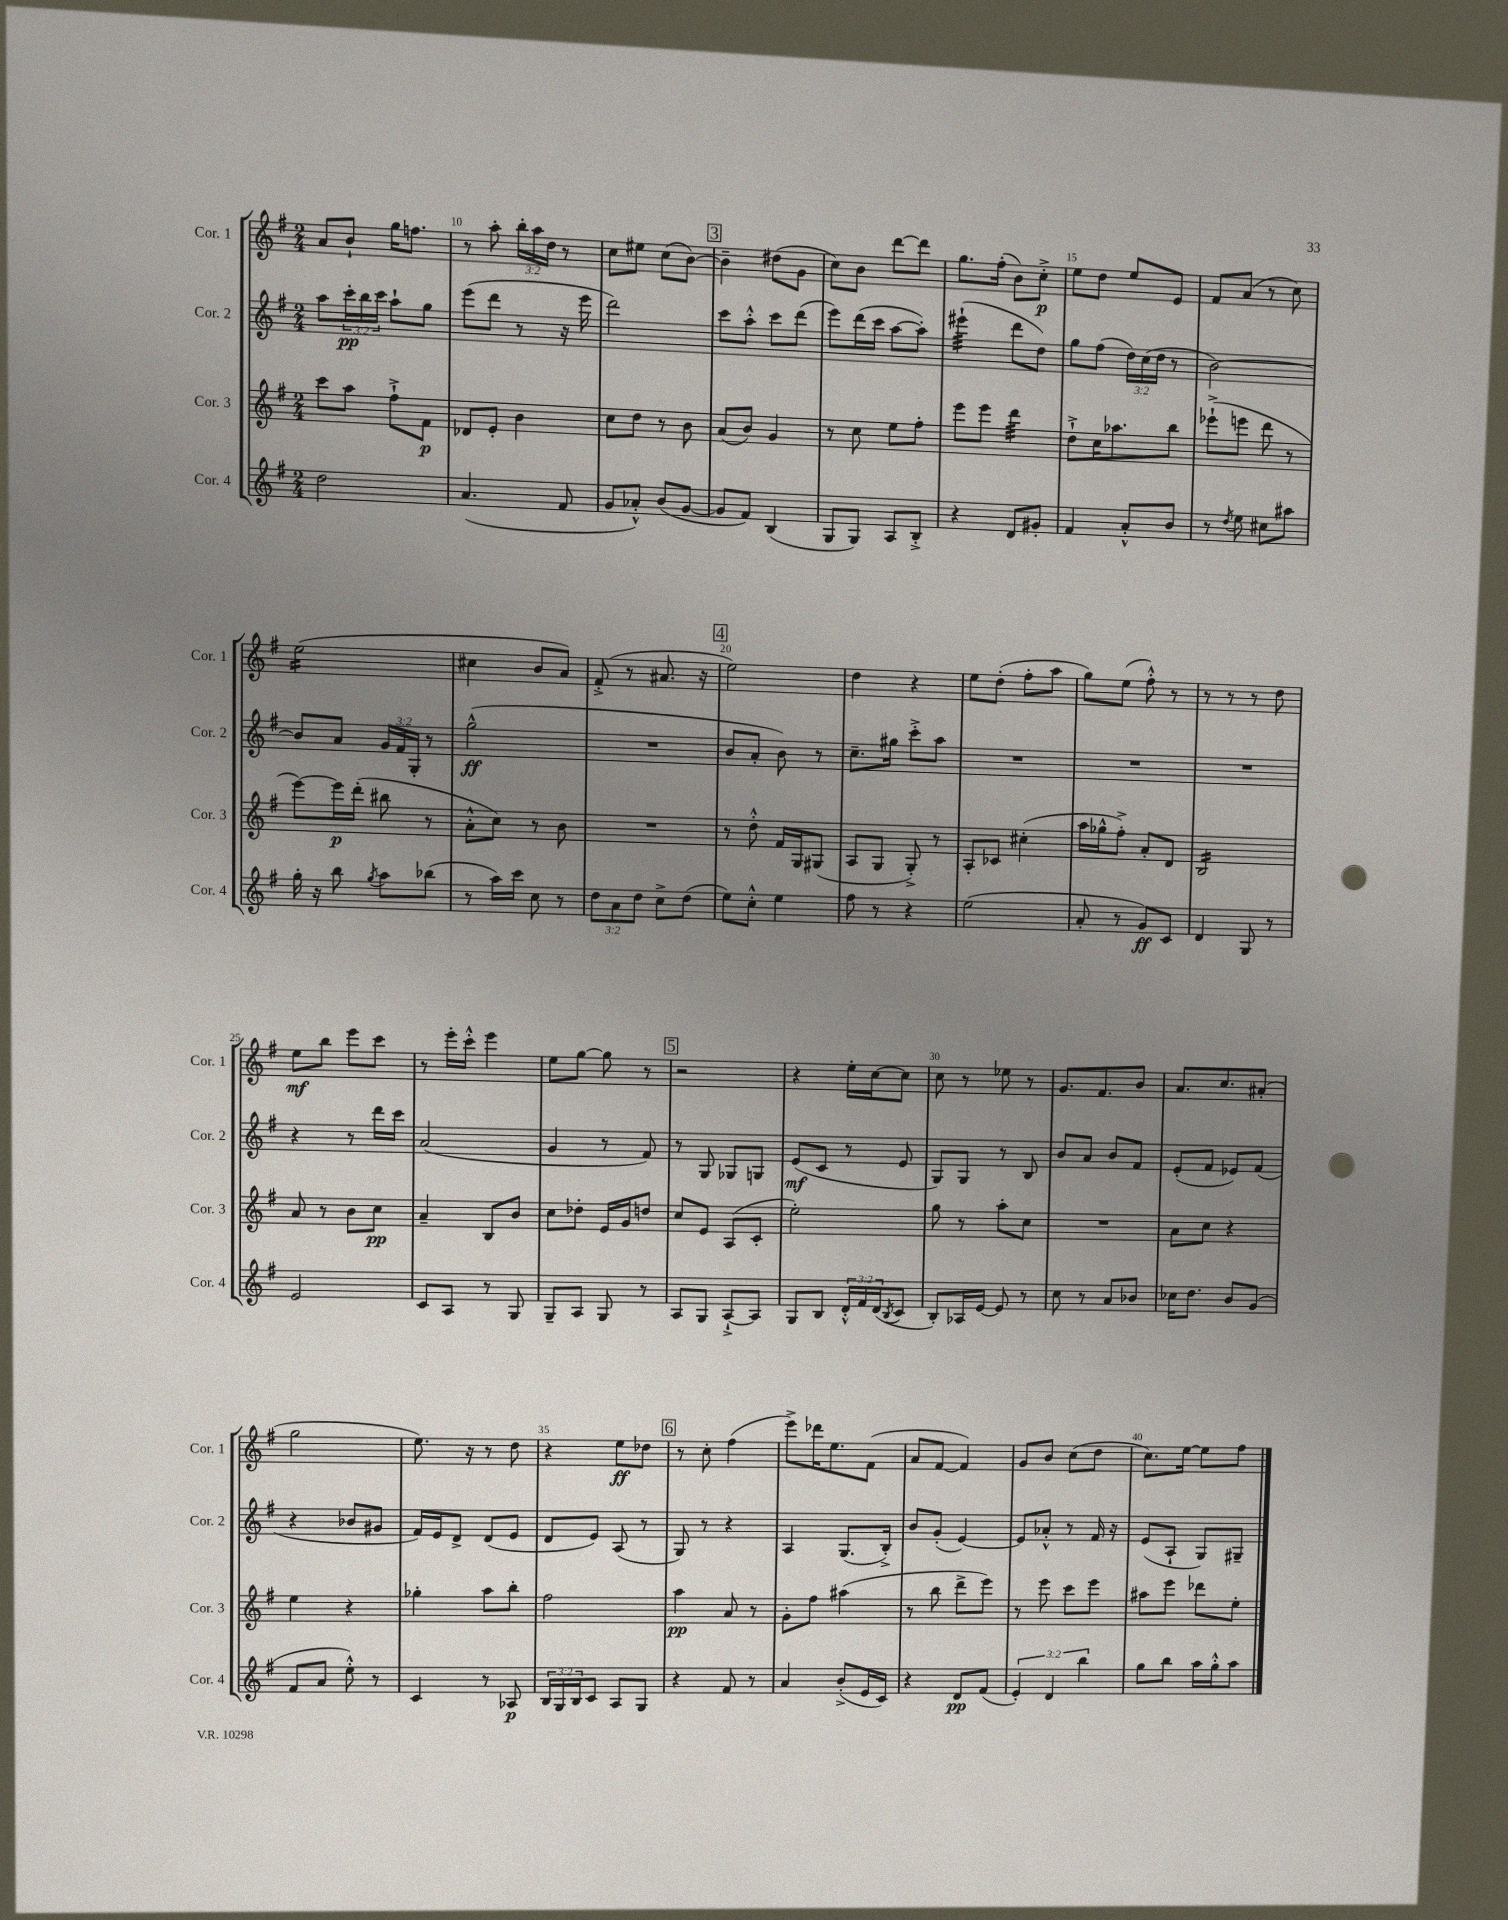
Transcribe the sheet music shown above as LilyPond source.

<<
\new StaffGroup <<
\new Staff = "s0" \with { instrumentName = "Cor. 1" shortInstrumentName = "Cor. 1" } {
    \clef treble \key g \major \numericTimeSignature \time 2/4 \override Staff.TupletNumber.text = #tuplet-number::calc-fraction-text
    a'8 b'8-! g''16 f''8. |
    r8 a''8-. \tuplet 3/2 { b''16-. a''16 d''16 } r8 |
    c''8 eis''8 c''8( b'8~) |
    \mark \markup { \box "3" } b'4-- dis''8( g'8 |
    c''8) b'8 d'''8~ d'''8 |
    g''8. fis''16-.( b'8) c''8-.->\p |
    e''8 d''8 e''8 e'8 |
    fis'8 a'8( r8 c''8) |
    e''2:16( |
    cis''4 b'8 a'8) |
    fis'8-.->( r8 ais'8. r16 |
    \mark \markup { \box "4" } e''2) |
    d''4 r4 |
    e''8 d''8-.( fis''8-. a''8 |
    g''8) e''8( fis''8-.-^) r8 |
    r8 r8 r8 d''8 |
    e''8\mf b''8 e'''8 c'''8 |
    r8 e'''16-. c'''16-.-^ e'''4 |
    e''8 g''8~ g''8 r8 |
    \mark \markup { \box "5" } r2 |
    r4 e''16-. c''16~ c''8 |
    c''8 r8 ees''8 r8 |
    g'8. fis'8. b'8 |
    a'8. c''8. ais'8-.( |
    g''2 |
    e''8.) r16 r8 d''8 |
    r4 e''8\ff des''8 |
    \mark \markup { \box "6" } r8 c''8-. fis''4( |
    e'''8->) des'''16 e''8. fis'8( |
    a'8 fis'8~ fis'4) |
    g'8 b'8 c''8( d''8 |
    c''8.) e''16~ e''8 fis''8 \bar "|." |
}
\new Staff = "s1" \with { instrumentName = "Cor. 2" shortInstrumentName = "Cor. 2" } {
    \clef treble \key g \major \numericTimeSignature \time 2/4 \override Staff.TupletNumber.text = #tuplet-number::calc-fraction-text
    a''8 \tuplet 3/2 { c'''16-.\pp b''16 c'''16 } a''8-! g''8 |
    e'''8( d'''8 r8 r16 e'''16 |
    d'''2) |
    \mark \markup { \box "3" } c'''8 a''8-.-^ c'''8 d'''8( |
    e'''8) d'''16( c'''16 a''8~ a''8-.) |
    eis'''4:32-!( d'''8 d''8) |
    g''8 fis''8( \tuplet 3/2 { d''16) c''16( d''16 } r8 |
    b'2~) |
    b'8 a'8 \tuplet 3/2 { g'16 fis'16 g16-. } r8 |
    g''2-^\ff( |
    R2 |
    \mark \markup { \box "4" } b'8 a'8-. b'8) r8 |
    c''8.-- gis''16 c'''8-.-> a''8 |
    R2 |
    R2 |
    R2 |
    r4 r8 d'''16 c'''16 |
    a'2( |
    g'4 r8 fis'8) |
    \mark \markup { \box "5" } r8 g8 ges8 g8 |
    e'8\mf( c'8 r8 e'8 |
    g8) g8 r8 b8 |
    b'8 a'8 b'8 fis'8 |
    e'8-.( fis'8 ees'8) fis'8( |
    r4 bes'8 gis'8 |
    fis'16) e'16 d'8-> d'8( e'8 |
    d'8 e'8) a8( r8 |
    \mark \markup { \box "6" } g8) r8 r4 |
    a4 g8.( b16-.->) |
    b'8 g'8-.( e'4~) |
    e'8 aes'8-.-^ r8 fis'16 r16 |
    e'8( a8-! g8) gis8-- \bar "|." |
}
\new Staff = "s2" \with { instrumentName = "Cor. 3" shortInstrumentName = "Cor. 3" } {
    \clef treble \key g \major \numericTimeSignature \time 2/4
    c'''8 a''8 fis''8-!-> fis'8\p |
    des'8 e'8-. b'4 |
    c''8 d''8 r8 b'8 |
    \mark \markup { \box "3" } a'8( b'8) g'4 |
    r8 c''8 e''8 fis''8-. |
    e'''8 e'''8 d'''4:32 |
    d''8-!-> c''16 aes''8. b''8 |
    ees'''8-!->( e'''8 d'''8 r8 |
    e'''8~) e'''16\p d'''16-.( bis''8 r8 |
    a'8-.-^ c''8) r8 b'8 |
    R2 |
    \mark \markup { \box "4" } r8 d''8-.-^ fis'16 g16 gis8( |
    a8 g8 g8-.->) r8 |
    a8-. ces'8 cis''4-.( |
    a''16 ges''16-^ fis''8-.->) a'8-. d'8 |
    b2:16 |
    a'8 r8 b'8 c''8\pp |
    a'4-- b8 b'8 |
    c''8 des''8-. e'16 g'16 d''8 |
    \mark \markup { \box "5" } c''8 e'8 a8( c'8-. |
    e''2-.) |
    g''8 r8 a''8-. c''8 |
    R2 |
    a'8 c''8 r4 |
    e''4 r4 |
    ges''4-. a''8 b''8-. |
    fis''2 |
    \mark \markup { \box "6" } a''4\pp a'8 r8 |
    g'8-. fis''8 ais''4( |
    r8 b''8 d'''8-> e'''8) |
    r8 e'''8 c'''8 e'''8 |
    ais''8 e'''8 des'''8 e''8-. \bar "|." |
}
\new Staff = "s3" \with { instrumentName = "Cor. 4" shortInstrumentName = "Cor. 4" } {
    \clef treble \key g \major \numericTimeSignature \time 2/4 \override Staff.TupletNumber.text = #tuplet-number::calc-fraction-text
    d''2 |
    a'4.( fis'8 |
    g'8 aes'8-.-^) b'8( g'8~ |
    \mark \markup { \box "3" } g'8 fis'8) b4( |
    g8 g8) a8 b8-.-> |
    r4 d'8 gis'8-. |
    fis'4 a'8-.-^ b'8 |
    r8 \acciaccatura { d''8 } e''8 cis''8 ais''8 |
    g''16-. r16 b''8 \acciaccatura { g''8 } a''8 bes''8( |
    r8 a''16) c'''16 c''8 r8 |
    \tuplet 3/2 { d''8 a'8 d''8 } c''8-> d''8( |
    \mark \markup { \box "4" } e''8) c''8-.-^ e''4 |
    fis''8 r8 r4 |
    e''2( |
    a'8-. r8 g'8\ff) c'8 |
    d'4 g8 r8 |
    e'2 |
    c'8 a8 r8 g8 |
    g8-- a8 g8 r8 |
    \mark \markup { \box "5" } a8 g8 a8~-!-> a8 |
    g8 b8 \tuplet 3/2 { d'16-.-^ fis'16 d'16( } \acciaccatura { b8 } c'8 |
    b8-.) aes16 e'16~ e'8 r8 |
    c''8 r8 a'8 bes'8 |
    ces''16 d''8. b'8 g'8( |
    fis'8 a'8 e''8-.-^) r8 |
    c'4 r8 aes8\p |
    \tuplet 3/2 { b16 g16 b16 } c'8 a8 g8 |
    \mark \markup { \box "6" } r4 fis'8 r8 |
    a'4 b'8-.->( e'16 c'16) |
    r4 d'8\pp fis'8( |
    \tuplet 3/2 { e'4-.) d'4 b''4 } |
    g''8 b''8 a''16 g''16-.-^ a''8 \bar "|." |
}
>>
>>
\layout { \context { \Score currentBarNumber = #9 \override BarNumber.break-visibility = ##(#f #t #t) barNumberVisibility = #(every-nth-bar-number-visible 5) } }
